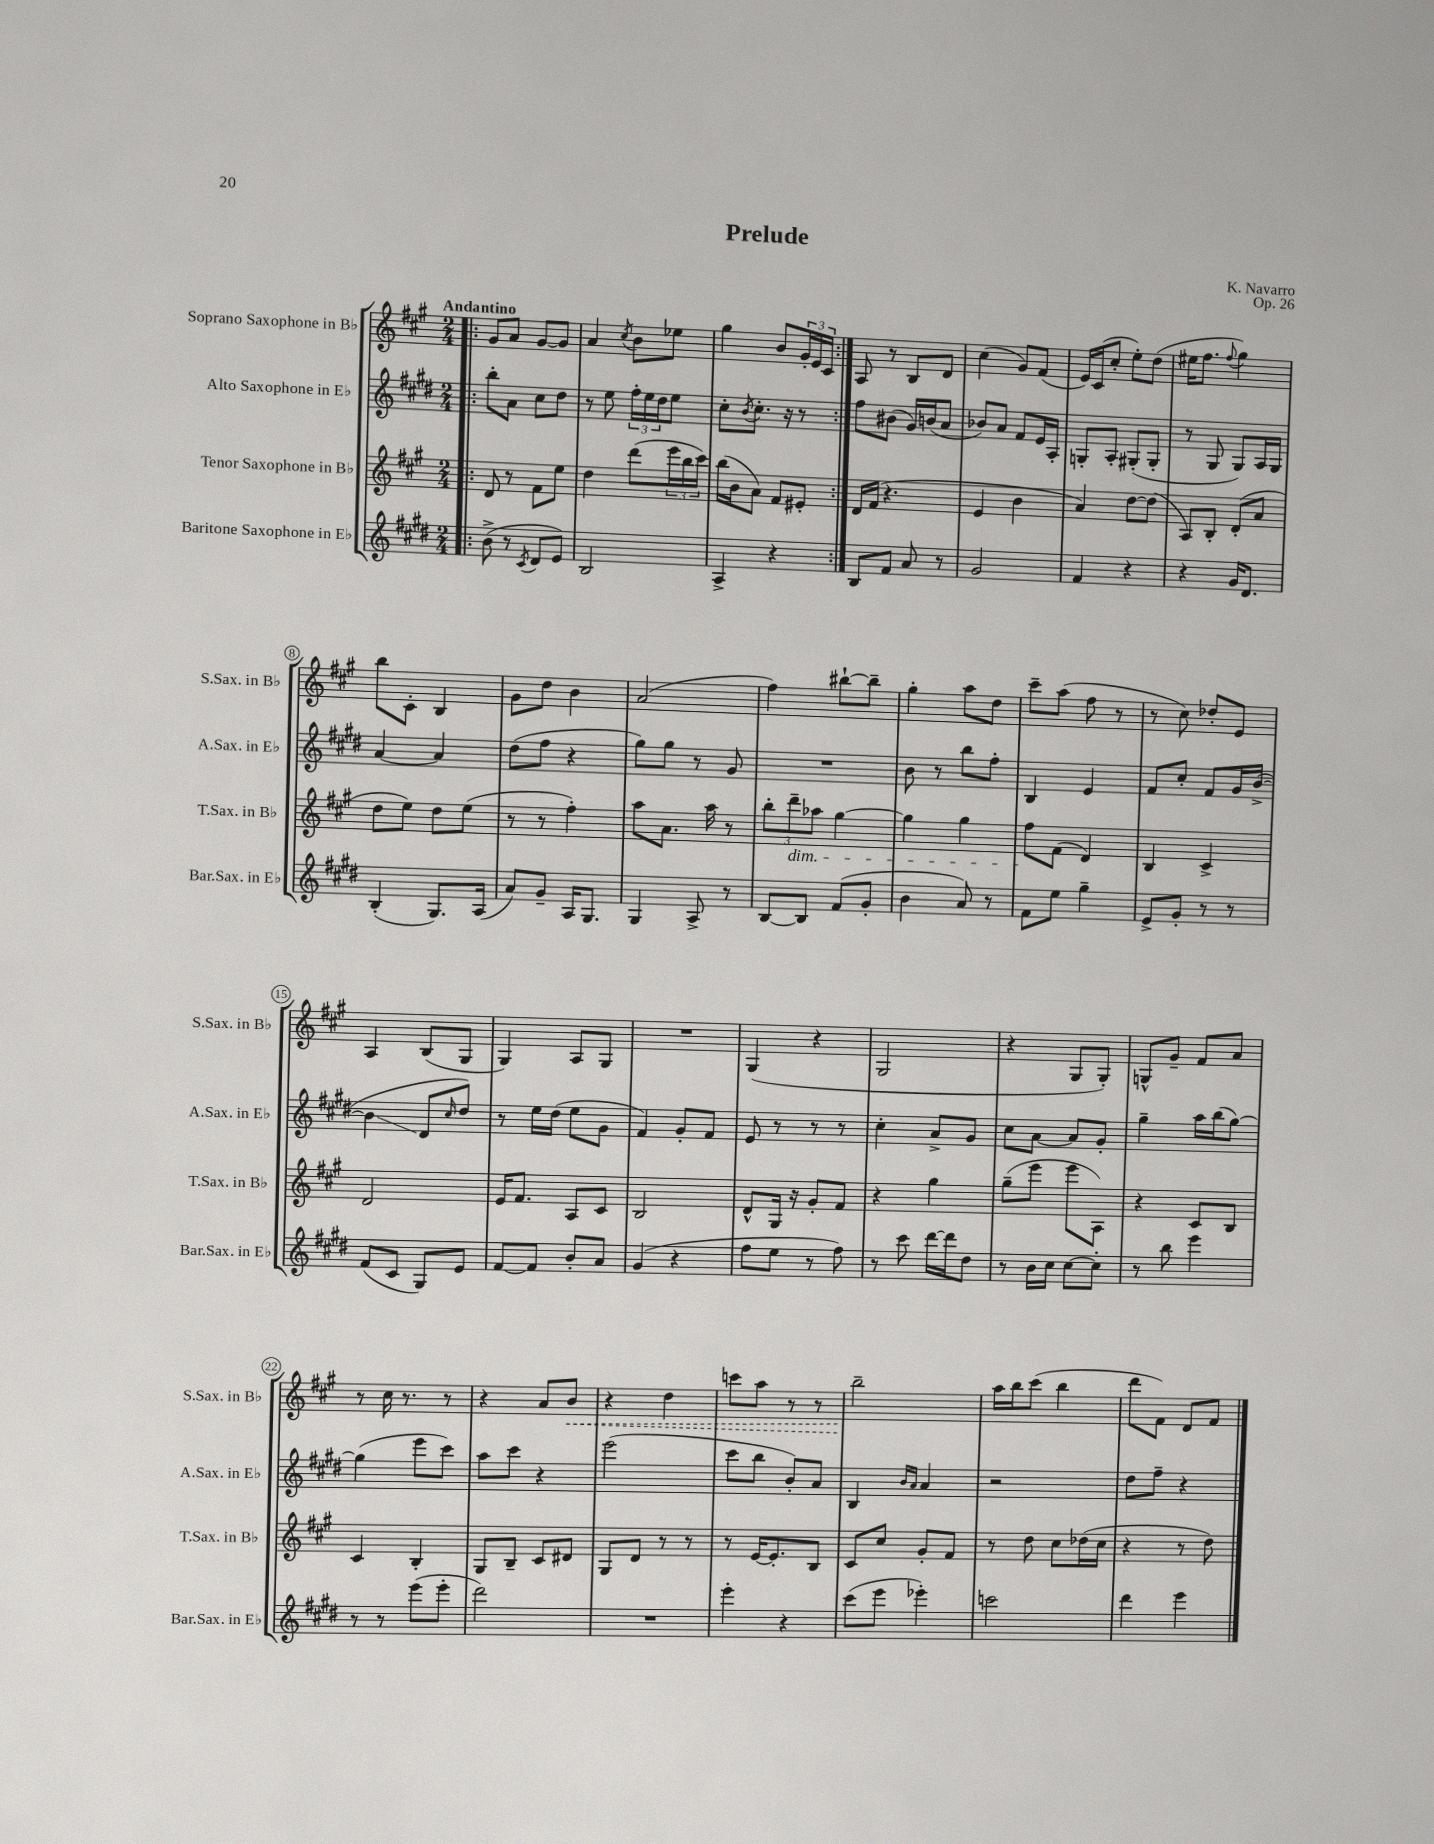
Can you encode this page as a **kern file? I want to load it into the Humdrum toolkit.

**kern	**kern	**kern	**kern
*staff4	*staff3	*staff2	*staff1
*clefG2	*clefG2	*clefG2	*clefG2
*k[f#c#g#d#]	*k[f#c#g#]	*k[f#c#g#d#]	*k[f#c#g#]
*M2/4	*M2/4	*M2/4	*M2/4
=!|:	=!|:	=!|:	=!|:
(8b^	8d	8bb'	8g#
8r	8r	8a	8a
8qc#	.	.	.
8d#	8f#	8cc#	[8g#
8e)	8ee	8dd#	8g#]
=	=	=	=
2B	4dd	8r	4a
.	.	8ee	.
.	.	.	8qcc#
.	(8ddd	24ff#'	8b
.	.	24ee	.
.	.	24dd#	.
.	24eee	8ee	8ee-
.	24bb	.	.
.	24ccc#)	.	.
=	=	=	=
4A^	(16bb	8cc#'	4gg#
.	16b	.	.
.	.	8qb	.
.	8a)	8.cc#'	.
4r	8f#	.	8b
.	.	16r	.
.	8e#'	8r	24g#'
.	.	.	24e
.	.	.	24c#
=:|!	=:|!	=:|!	=:|!
8B	16d	8ff#	8A
.	(16f#	.	.
8f#	4.r	(8b#	8r
8a	.	16g#)	8B
.	.	(16b	.
8r	.	8a	8d
=	=	=	=
2g#	4e	8b-)	(4cc#
.	.	8a	.
.	4b	8f#	8g#)
.	.	16e	(8f#
.	.	16A'	.
=	=	=	=
4f#	4a)	8G'	16e)
.	.	.	(16c#
.	.	8A'	8cc#'
4r	[8dd	(8G#'	8ee')
.	(8dd]	8G#'	(8dd
=	=	=	=
4r	8A)	8r	16ee#
.	.	.	8.ff#
.	8B'	8G#	.
.	.	.	8qqff#
16g#	(8d'	8G#)	4gg#)
8.d#	.	.	.
.	8a	16A	.
.	.	16G#	.
=	=	=	=
(4B'	8dd	[4a	8bb
.	8ee)	.	8c#'
8.G#)	8dd	4a]	4B
.	(8ee	.	.
(16A	.	.	.
=	=	=	=
8a)	8r	(8dd#	8g#
8g#~	8r	8ff#	8dd
16A	4ff#')	4r	4b
8.G#	.	.	.
=	=	=	=
4G#	8aa	8gg#)	(2a
.	8.a	8gg#	.
8A^	.	8r	.
.	16aa	.	.
8r	8r	8g#	.
=	=	=	=
[8B	12bb'	2r	4ff#)
.	12ddd~	.	.
8B]	.	.	.
.	12aa-	.	.
(8f#	[4gg#	.	[8bb#`
8g#'	.	.	8bb#~]
=	=	=	=
4b	4gg#]	8b	4gg#'
.	.	8r	.
8a)	4gg#	8bb	8aa
8r	.	8ff#'	8dd
=	=	=	=
8f#	8ff#	4B	8ccc#~
8ee	(8f#	.	(8aa
4gg#~	4d)	4e	8ff#
.	.	.	8r
=	=	=	=
8e^	4B	8f#	8r
8g#'	.	8cc#'	8cc#)
8r	4c#^	8f#	8dd-'
8r	.	16g#	8e
.	.	([16b^	.
=	=	=	=
(8f#	2d	4b]	4A
8c#	.	.	.
8G#)	.	8d#	(8B
.	.	16qqcc#	.
8e	.	8dd#)	8G#
=	=	=	=
[8f#	16e	8r	4G#)
.	8.f#	.	.
8f#]	.	16ee	.
.	.	(16dd#	.
8b'	8A	8ee	8A
8a	8c#	8g#	8G#
=	=	=	=
(4g#	2B	4f#)	2r
4r	.	8g#'	.
.	.	8f#	.
=	=	=	=
8ff#	8d^^	8e	(4G#
8ee	16G#	8r	.
.	16r	.	.
8r	8g#'	8r	4r
8ff#)	8f#	8r	.
=	=	=	=
8r	4r	4cc#'	2G#
8ccc#	.	.	.
[16ddd#	4gg#	8a^	.
16ddd#]	.	.	.
8dd#	.	8g#	.
=	=	=	=
8r	(8gg#~	8cc#	4r
16b	8eee	[8a	.
16cc#	.	.	.
[8cc#	8eee	8a]	8G#
8cc#']	8A)	8g#'	8G#')
=	=	=	=
8r	4r	4gg#~	8G^^
8bb	.	.	8g#~
4eee	8c#	16aa	8f#
.	.	(16bb	.
.	8B	[8gg#)	8a
=	=	=	=
8r	4c#	(4gg#]	8r
8r	.	.	16cc#
.	.	.	8.r
(8eee	4B'	8eee	.
8eee'	.	8ccc#)	8r
=	=	=	=
2ddd#)	8G#	8aa	4r
.	8B~	8ccc#	.
.	8c#	4r	8a
.	8d#	.	8b
=	=	=	=
2r	8G#	(2eee	4r
.	8d	.	.
.	8r	.	4dd
.	8r	.	.
=	=	=	=
4eee'	8r	8ccc#	8ccc
.	[16e	8bb	8aa
.	8.e']	.	.
4r	.	8b')	8r
.	8B	8a	8r
=	=	=	=
(8ccc#	8c#	4B	2bb~
8eee	8cc#	.	.
.	.	16qqb	.
.	.	16qqa	.
4eee-')	8g#'	4a	.
.	8f#	.	.
=	=	=	=
2ccc	8r	2r	16aa
.	.	.	16bb
.	8dd	.	(8ccc#
.	8cc#	.	4bb
.	(16dd-	.	.
.	16cc#	.	.
=	=	=	=
4ddd#	4r	8dd#	8ddd
.	.	8ff#~	8f#)
4eee	8r	4r	8d
.	8dd)	.	8f#
==	==	==	==
*-	*-	*-	*-
